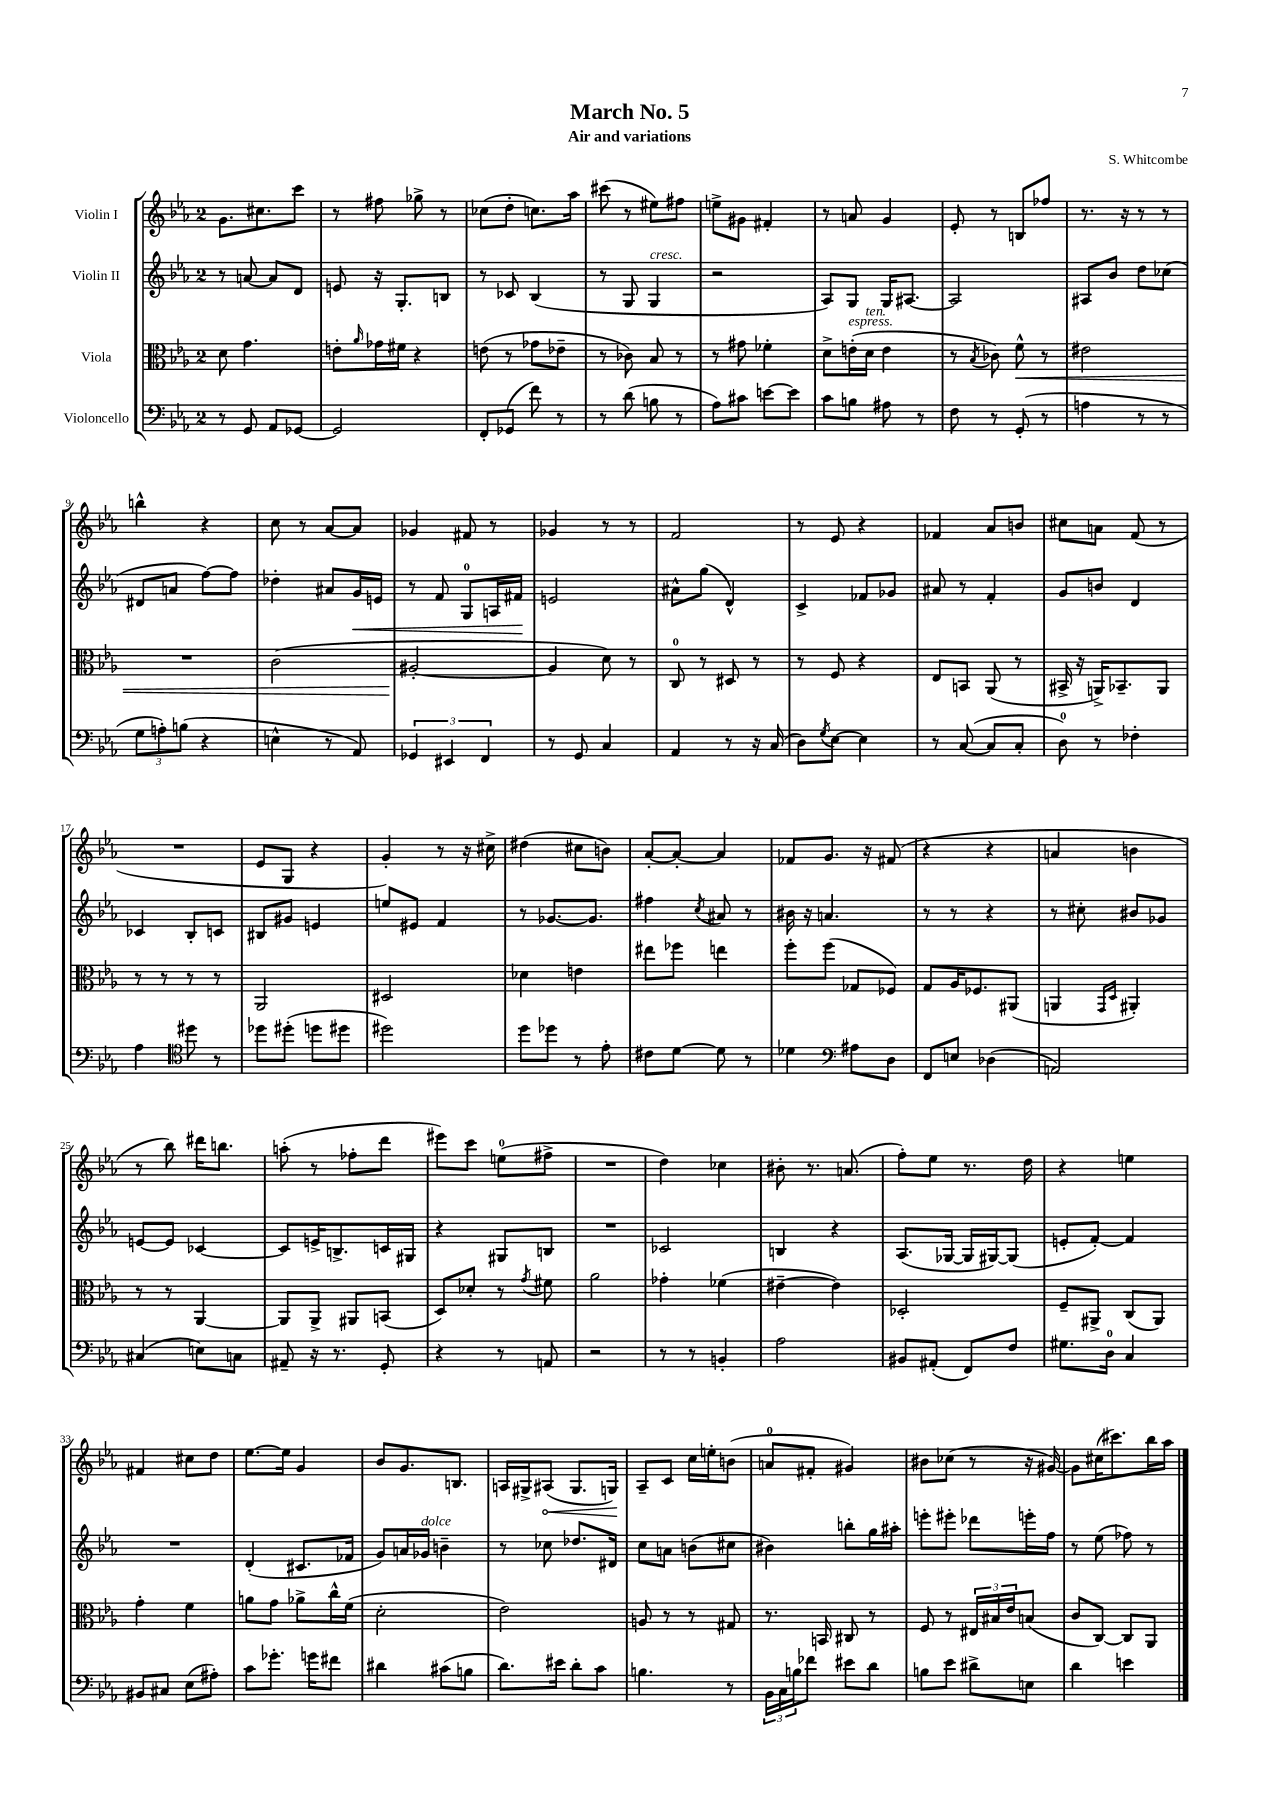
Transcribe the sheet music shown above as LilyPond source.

\header { title = "March No. 5" composer = "S. Whitcombe" subtitle = "Air and variations" }
<<
\new StaffGroup <<
\new Staff = "s0" \with { instrumentName = "Violin I" } {
    \clef treble \key ees \major \once \override Staff.TimeSignature.style = #'single-digit \time 2/4
    g'8. cis''8. c'''8 |
    r8 fis''8 ges''8-> r8 |
    ces''8( d''8-. c''8.) aes''16 |
    cis'''8( r8 eis''8) fis''8 |
    e''8-> gis'8 fis'4-. |
    r8 a'8 g'4 |
    ees'8-. r8 b8 fes''8 |
    r8. r16 r8 r8 |
    b''4-^ r4 |
    c''8 r8 aes'8~ aes'8 |
    ges'4 fis'8 r8 |
    ges'4 r8 r8 |
    f'2 |
    r8 ees'8 r4 |
    fes'4 aes'8 b'8 |
    cis''8 a'8 f'8( r8 |
    R2 |
    ees'8 g8 r4 |
    g'4-.) r8 r16 cis''16-> |
    dis''4( cis''8 b'8) |
    aes'8~-. aes'8~-. aes'4 |
    fes'8 g'8. r16 fis'8( |
    r4 r4 |
    a'4 b'4 |
    r8 bes''8) dis'''16 b''8. |
    a''8-.( r8 fes''8-. d'''8 |
    eis'''8) c'''8 e''8-0( fis''8-> |
    R2 |
    d''4) ces''4 |
    bis'8-. r8. a'8.( |
    f''8-.) ees''8 r8. d''16 |
    r4 e''4 |
    fis'4 cis''8 d''8 |
    ees''8.~ ees''16 g'4 |
    bes'8 g'8. b8. |
    a16 gis16-> \once \override Hairpin.circled-tip = ##t ais8\<( gis8. g16\!) |
    aes8-- c'8 c''16 e''16-. b'8( |
    a'8-0 fis'8-. gis'4) |
    bis'8 ces''8( r8 r16 gis'16~) |
    gis'8 cis''16( cis'''8.) bes''16 aes''16 \bar "|." |
}
\new Staff = "s1" \with { instrumentName = "Violin II" } {
    \clef treble \key ees \major \once \override Staff.TimeSignature.style = #'single-digit \time 2/4
    r8 a'8~ a'8 d'8 |
    e'8 r16 g8.-. b8 |
    r8 ces'8 bes4( |
    r8 g8 g4^\markup { \italic "cresc." } |
    r2 |
    aes8) g8 g16 ais8.~ |
    ais2 |
    ais8 bes'8 d''8 ces''8( |
    dis'8 a'8 f''8~) f''8 |
    des''4-. ais'8 g'16\< e'16 |
    r8 f'8 g8-0 a16 fis'16\! |
    e'2 |
    ais'8-^ g''8( d'4-^) |
    c'4-> fes'8 ges'8 |
    ais'8 r8 f'4-. |
    g'8 b'8 d'4 |
    ces'4 bes8-. c'8 |
    bis8 gis'8 e'4 |
    e''8 eis'8 f'4 |
    r8 ges'8.~ ges'8. |
    fis''4 \acciaccatura { c''8 } ais'8 r8 |
    bis'16 r16 a'4. |
    r8 r8 r4 |
    r8 cis''8-. bis'8 ges'8 |
    e'8~ e'8 ces'4~ |
    ces'8 e'16-> b8.-> c'16 gis16 |
    r4 gis8 b8 |
    R2 |
    ces'2 |
    b4 r4 |
    aes8.( ges16~ ges16 gis16~) gis8( |
    e'8-. f'8~-.) f'4 |
    R2 |
    d'4-.( cis'8. fes'16 |
    g'8) a'16 ges'16^\markup { \italic "dolce" } b'4-- |
    r8 ces''8 des''8. dis'16 |
    c''8 a'8 b'8( cis''8 |
    bis'4) b''8-. g''16 ais''16-. |
    e'''8-. eis'''8-. des'''8 e'''16-. f''16 |
    r8 ees''8( fes''8) r8 \bar "|." |
}
\new Staff = "s2" \with { instrumentName = "Viola" } {
    \clef alto \key ees \major \once \override Staff.TimeSignature.style = #'single-digit \time 2/4
    d'8 g'4. |
    e'8-. \grace { aes'16 } ges'16 fis'16 r4 |
    e'8( r8 ges'8 ees'8-- |
    r8 ces'8) bes8 r8 |
    r8 gis'8 fes'4-. |
    d'8-> e'16-.^\markup { \italic "espress." }( d'16^\markup { \italic "ten." } e'4 |
    r8 \acciaccatura { bes8 } ces'8) f'8-^\< r8 |
    eis'2 |
    R2 |
    c'2( |
    ais2~-.\! |
    ais4 d'8) r8 |
    c8-0 r8 dis8 r8 |
    r8 f8 r4 |
    ees8 b,8 aes,8( r8 |
    bis,16-> r16 a,16->) bes,8.-- a,8 |
    r8 r8 r8 r8 |
    aes,2 |
    dis2 |
    des'4 e'4 |
    eis''8 fes''8 e''4 |
    f''8-. f''8( ges8 fes8) |
    g8 aes16 fes8. ais,8( |
    a,4 \grace { g,16 d16 } ais,4-.) |
    r8 r8 aes,4~ |
    aes,8 aes,8-> ais,8 b,8( |
    d8) des'8-. r8 \acciaccatura { g'8 } fis'8 |
    aes'2 |
    ges'4-. fes'4( |
    eis'4~-- eis'4) |
    des2-. |
    f8-- ais,8-> c8( ais,8) |
    g'4-. f'4 |
    a'8 g'8 aes'8-> c''16-^ f'16( |
    d'2-. |
    ees'2) |
    a8 r8 r8 gis8 |
    r8. b,16 cis8 r8 |
    f8 r8 \tuplet 3/2 { eis16 bis16 ees'16 } b8( |
    c'8 c8~) c8 aes,8 \bar "|." |
}
\new Staff = "s3" \with { instrumentName = "Violoncello" } {
    \clef bass \key ees \major \once \override Staff.TimeSignature.style = #'single-digit \time 2/4
    r8 g,8 aes,8 ges,8~ |
    ges,2 |
    f,8-. ges,8( f'8) r8 |
    r8 d'8( b8 r8 |
    aes8) cis'8 e'8~ e'8 |
    c'8 b8 ais8 r8 |
    f8 r8 g,8-.( r8 |
    a4 r8 r8 |
    \tuplet 3/2 { g8 a8-.) b8( } r4 |
    e4-^ r8 aes,8) |
    \tuplet 3/2 { ges,4 eis,4 f,4 } |
    r8 g,8 c4 |
    aes,4 r8 r16 c16( |
    d8) \acciaccatura { g8 } ees8~ ees4 |
    r8 c8~( c8 c8-. |
    d8-0) r8 fes4-. |
    aes4 \clef tenor dis''8 r8 |
    des''8 dis''8-.( d''8 dis''8 |
    dis''2) |
    d''8 des''8 r8 ees'8-. |
    cis'8 d'8~ d'8 r8 |
    des'4 \clef bass ais8 d8 |
    f,8 e8 des4( |
    a,2) |
    cis4( e8) c8 |
    ais,8-- r16 r8. g,8-. |
    r4 r8 a,8 |
    r2 |
    r8 r8 b,4-. |
    aes2 |
    bis,8 ais,8-.( f,8) f8 |
    gis8. d16-0 c4 |
    bis,8 cis8 ees8( ais8-.) |
    c'8 ges'8.-. g'16 fis'8 |
    dis'4 cis'8( b8 |
    d'8.) eis'16 d'8-. c'8 |
    b4. r8 |
    \tuplet 3/2 { bes,16 c16 b16 } fes'8 eis'8 d'8 |
    b8 ees'8 dis'8-> e8 |
    d'4 e'4 \bar "|." |
}
>>
>>
